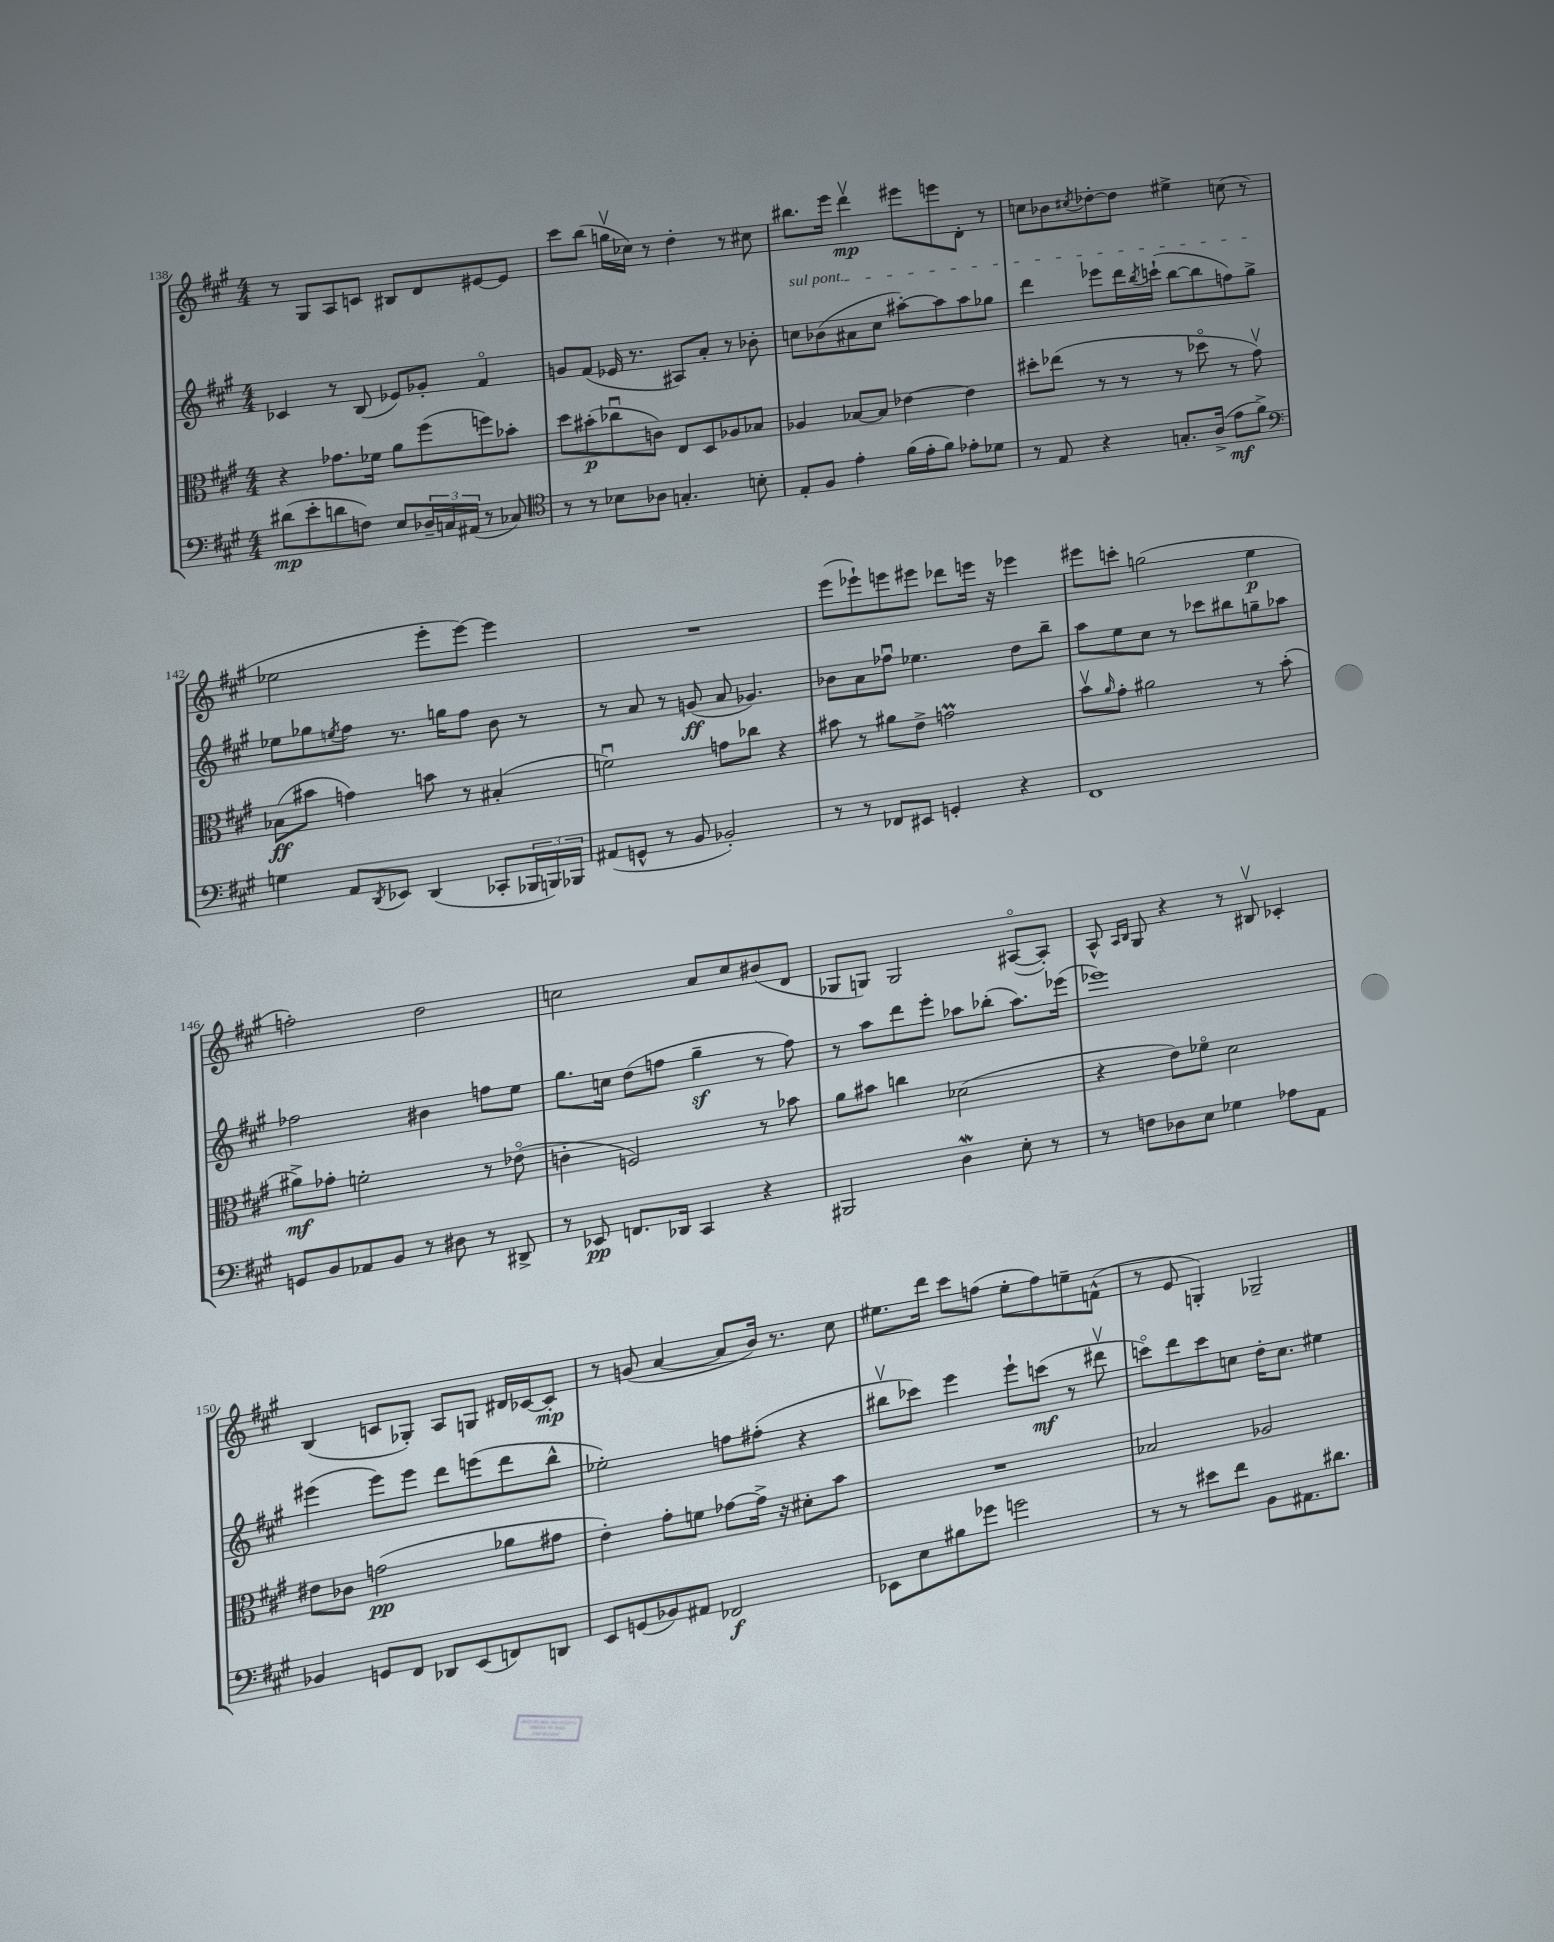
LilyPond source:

<<
\new StaffGroup <<
\new Staff = "s0" {
    \clef treble \key a \major \numericTimeSignature \time 4/4
    r8 gis8 a8 c'8 bis8 d'8 eis'8~ eis'8 |
    cis'''8 b''8( g''16\upbow ces''16) r8 d''4-. r8 cis''8 |
    bis''8. e'''16 d'''4\upbow\mp eis'''8 e'''8 d'8-. r8 |
    c''8 bes'8 \acciaccatura { cis''8 } des''8~-. des''8 eis''4-> c''8( r8 |
    ees''2 e'''8-. e'''8~) e'''4 |
    R1 |
    e'''8( ees'''8-!) e'''8 eis'''8 des'''8 e'''16 r16 ees'''4 |
    eis'''8 c'''8-. g''2( e''4\p |
    f''2-.) d''2 |
    c''2 a'8 c''8 bis'8( d'8 |
    ges8 g8) g2 ais8~\flageolet( ais8-.) |
    a8-^ \grace { a16 b16 } gis8 r4 r8 bis8\upbow ces'4-. |
    b4( c'8 ges8-.) a8 g8 dis'16 ces'16~ ces'8-.\mp |
    r8 g'8( a'4~ a'8 b'16) r8. cis''8 |
    eis''8. d'''16 cis'''8 f''8( eis''8-. f''8) e''8-- f'8-^( |
    r8 e'8 g4-.) ges2-- \bar "|." |
}
\new Staff = "s1" {
    \clef treble \key a \major \numericTimeSignature \time 4/4
    ces'4 r8 b8( ees'8) ges'8-. fis'4\flageolet |
    g'8 fis'8( ees'16 r8. ais8) a'8-. r8 bes'8-. |
    \once \override TextSpanner.bound-details.left.text = \markup { \italic "sul pont." } c''8\startTextSpan bes'8( ais'8 c''8 ais''8~-.) ais''8 ais''8 ges''8 |
    d'''4 ees'''8 d'''16 \acciaccatura { b''8 } c'''16-!( b''8~ b''8 f''8) gis''8->\stopTextSpan |
    ees''8 ges''8 \acciaccatura { e''8 } fis''8 r8. g''16 fis''8 b'8 r8 |
    r8 a'8 r8 g'8\ff( a'8 ges'4.) |
    bes'8 a'8 fes''8\downbow ees''4. d''8 b''8-- |
    a''8 e''8 cis''8 r8 ces'''8 bis''8 g''8-- aes''8 |
    fes''2 bis'4 f''8 e''8 |
    gis''8. c''16 d''8( f''8 gis''4--\sf r8 f''8) |
    r8 a''8 d'''8 e'''8-. aes''8 bes''8-.( aes''8.) ees'''16( |
    ees'''1) |
    eis'''4( eis'''8) eis'''8 d'''8 e'''8( d'''8 b''8-^ |
    ees''2-.) f''8 fis''8-.( r4 |
    bis''8\upbow ces'''8) e'''4 e'''8-! c'''8\mf( r8 dis'''8\upbow |
    c'''8\flageolet) d'''8 c'''8 c''8 d''16-. c''8. eis''4 \bar "|." |
}
\new Staff = "s2" {
    \clef alto \key a \major \numericTimeSignature \time 4/4
    r4 ges'8. fes'16 a'8 fis''8( f''8) bes'8-. |
    d''8 bis'8-.\p( ces''8\downbow c'8) e8 d8 aes8 bes8 |
    aes4 bes8~ bes8 ees'4~ ees'4 |
    dis''8-. ees''8( r8 r8 r8 des''8\flageolet r8 gis'8\upbow) |
    bes8\ff( bis'8 g'4) b'8 r8 bis4-.( |
    f'2\downbow) g'8 ces''8 r4 |
    bis'8 r8 ais'8 e'8-> g'2\prall |
    b'8\upbow \grace { a'16 } gis'8-. ais'2 r8 b'8-.( |
    ais'8->\mf) ges'8-. f'2-. r8 ees'8\flageolet( |
    c'4-. f2) r8 bes'8 |
    a'8 bis'8 c''4 des'2( |
    r4 e'8) fes'8\flageolet d'2 |
    eis'8 ces'8 g'2\pp( aes'8 gis'8 |
    e'4-.) gis'8-. f'8 ges'8~ ges'16-> r16 dis'8-. b'8 |
    R1 |
    bes2 aes2 \bar "|." |
}
\new Staff = "s3" {
    \clef bass \key a \major \numericTimeSignature \time 4/4
    dis'8\mp( e'8-. d'8 f8) e8 \tuplet 3/2 { des16-- c16 ais,16( } r8 ces8) |
    \clef tenor r8 r8 bes8 aes8 g4.-. b8-. |
    e8-. fis8 e'4-. fis'16( e'16-. fis'8) ees'8-. des'8 |
    r8 e8 r4 g8.-. a16->( e'8\mf fis'8->) |
    \clef bass g4 a,8 \acciaccatura { d,8 } ees,8 d,4( ces,8-. \tuplet 3/2 { bes,,16 b,,16) bes,,16 } |
    ais,8( g,8-^ r8 b,8 bes,2-.) |
    r8 r8 fes,8 eis,8 g,4-. r4 |
    fis,1 |
    g,8 b,8 aes,8 b,8 r8 dis8 r8 dis,8-> |
    r8 ees,8\pp f,8. des,16 cis,4 r4 |
    bis,,2 d4\mordent e8-. r8 |
    r8 f8 des8 e8 ges4 aes8 a,8 |
    bes,4 g,8 fis,8 des,8 e,8( f,8) d,8 |
    e,8 g,8( bes,8) ais,8 fes,2\f |
    ees,8 e8 bis8 ges'8 g'2 |
    r8 r8 eis'8 fis'8 b,8 ais,8. dis'8. \bar "|." |
}
>>
>>
\layout { \context { \Score currentBarNumber = #138 } }
